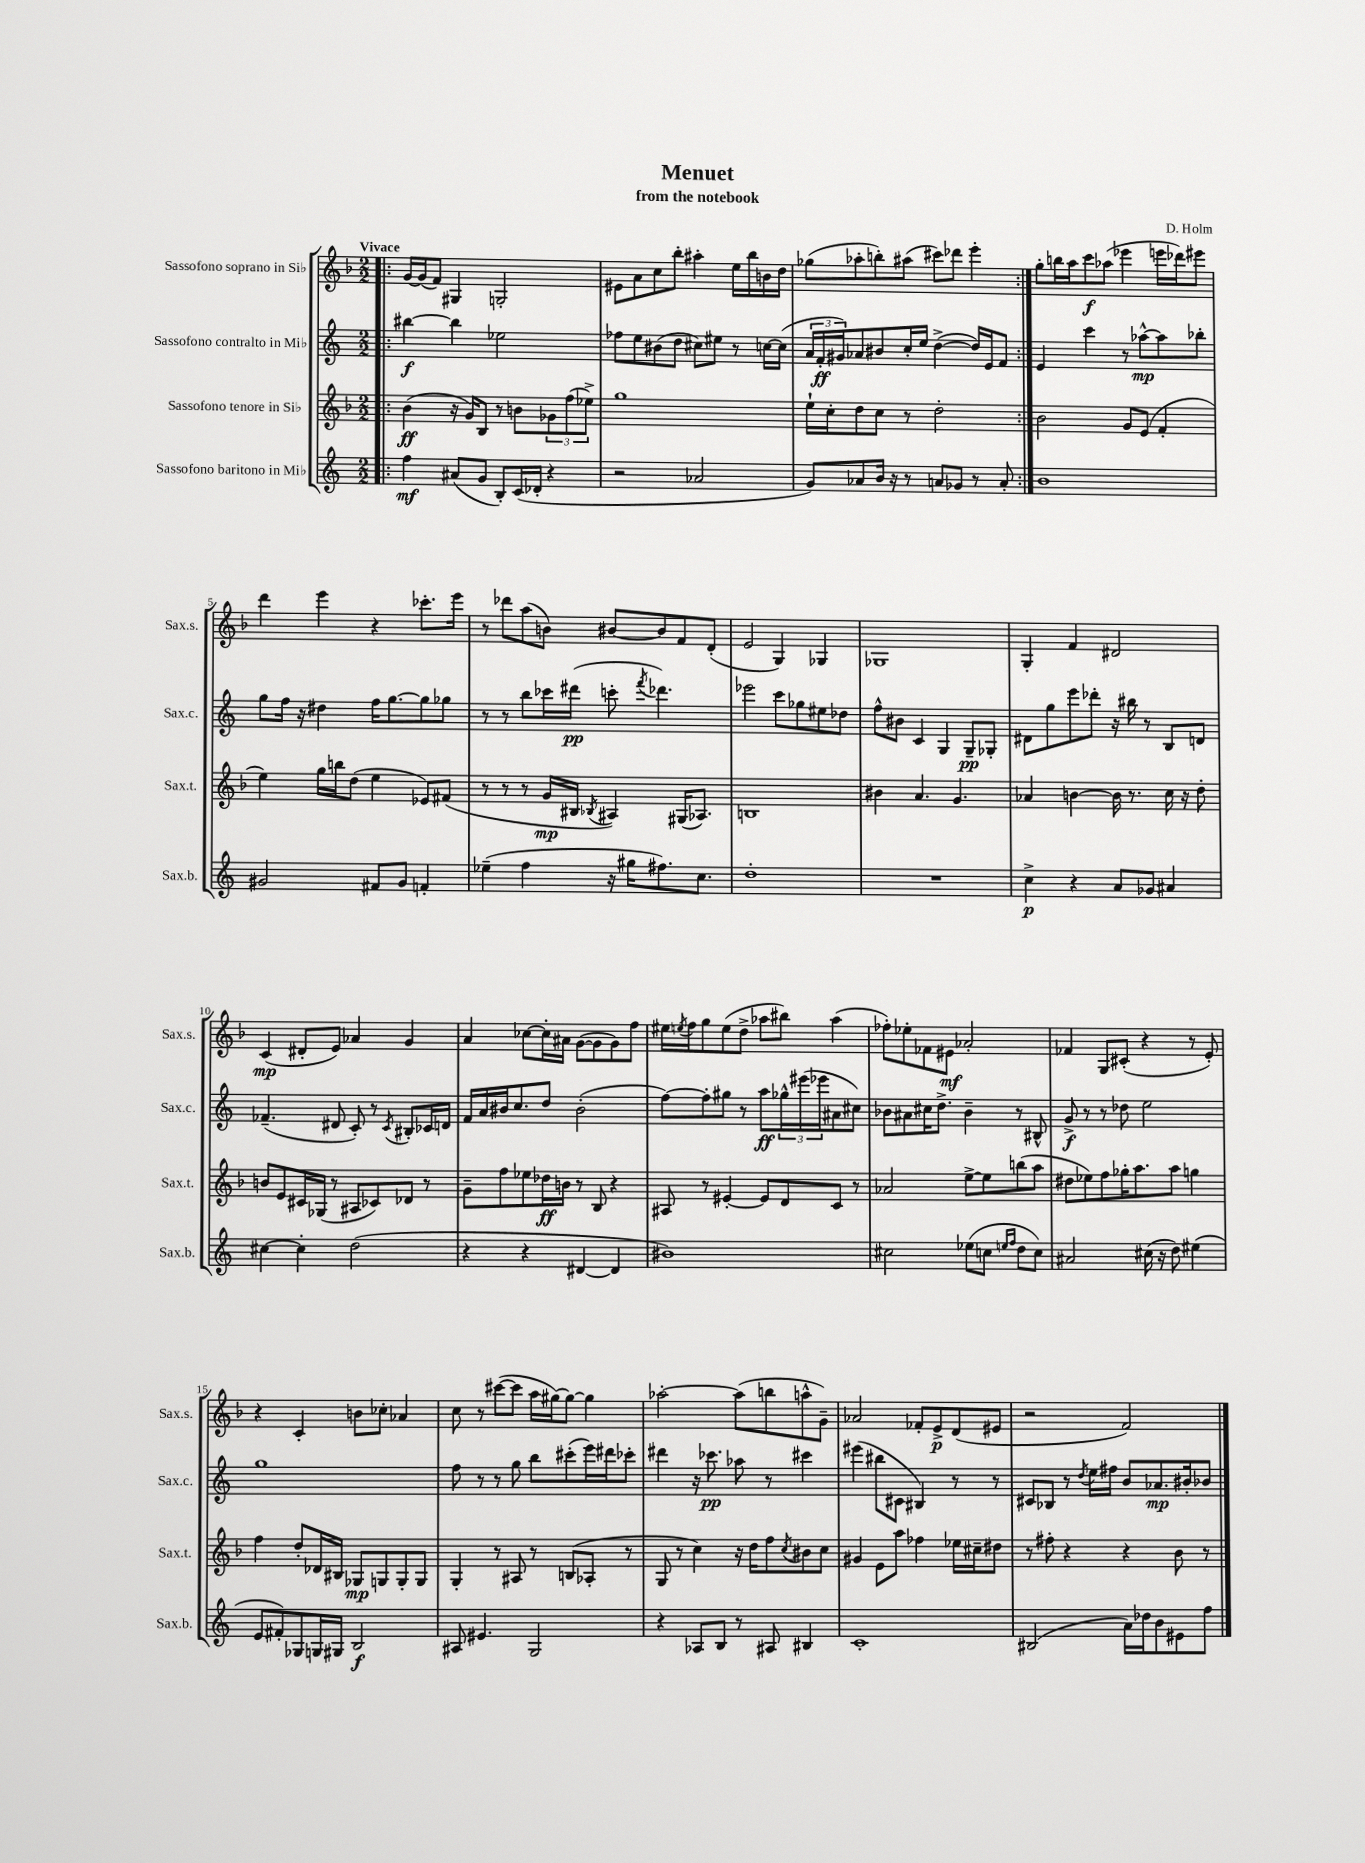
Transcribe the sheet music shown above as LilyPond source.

\header { title = "Menuet" composer = "D. Holm" subtitle = "from the notebook" }
<<
\new StaffGroup <<
\new Staff = "s0" \with { instrumentName = "Sassofono soprano in Sib" shortInstrumentName = "Sax.s." } {
    \clef treble \key f \major \numericTimeSignature \time 2/2 \tempo "Vivace"
    \repeat volta 2 { \bar ".|:" g'16~ g'16( f'8) gis4 g2-. |
    eis'8 a'8 c''8 bes''8-. ais''4-. e''16 bes''16 b'16 d''16 |
    ges''8( aes''8-. b''8-.) ais''8( cis'''8) des'''8 e'''4-. | }
    g''8-. b''16 a''16 c'''8\f aes''8( ees'''4 e'''16 des'''16) eis'''8 |
    d'''4 e'''4 r4 ces'''8.-. e'''16 |
    r8 des'''8 a''8( b'8) bis'8~ bis'8 f'8 d'8-.( |
    e'2 g4) ges4 |
    ges1 |
    g4-. f'4 dis'2 |
    c'4\mp( dis'8-. e'8) aes'4 g'4 |
    a'4 ces''8~ ces''16-. ais'16 g'8~( g'8 g'8) f''8 |
    eis''16 \acciaccatura { e''8 } f''16 g''8 e''8( d''8-> aes''8 bis''8) aes''4( |
    fes''8-.) ees''8-. fes'8 eis'8\mf aes'2-. |
    fes'4 g8 cis'8-.( r4 r8 e'8-.) |
    r4 c'4-. b'8 ces''8-. aes'4 |
    c''8 r8 cis'''8~( cis'''8 a''16 gis''16~) gis''8~ gis''4 |
    aes''2~-. aes''8( b''8 a''8-^ g'8--) |
    aes'2 fes'8-. e'8->\p d'8( eis'8 |
    r2 f'2) \bar "|." |
}
\new Staff = "s1" \with { instrumentName = "Sassofono contralto in Mib" shortInstrumentName = "Sax.c." } {
    \clef treble \key c \major \numericTimeSignature \time 2/2
    \repeat volta 2 { \bar ".|:" bis''4~\f bis''4 ees''2 |
    fes''8 e''8 bis'8( d''8 cis''8) eis''8 r8 c''16~ c''16( |
    \tuplet 3/2 { a'16 f'16-.\ff gis'16) } aes'8 bis'8 c''16-. e''16 d''4~->( d''16) e'16 f'8 | }
    e'4 c'''4 r8 aes''8~-^\mp aes''8 bes''8-. |
    g''8 f''16 r16 dis''4 f''16 g''8.~ g''8 ges''8 |
    r8 r8 b''8 ces'''16 dis'''16\pp( c'''8-. \acciaccatura { f'''8 } des'''4.) |
    ees'''2 c'''8 ges''8 eis''8 des''8 |
    f''8-^ bis'8 c'4 g4 g8--\pp ges8-. |
    dis'8 g''8 e'''8 des'''8-. r16 bis''16 r8 b8 d'8 |
    fes'4.--( dis'8 c'8-.) r8 \acciaccatura { c'8 } bis8-. ces'16 d'16 |
    f'16 a'16 bis'16 c''8. d''8 bis'2-.( |
    f''8~) f''8-. gis''8 r8 a''8\ff \tuplet 3/2 { ges''16-^ eis'''16( ees'''16 } ais'8 cis''8) |
    bes'8 ais'8 cis''16 d''8.-> bes'4-- r8 bis8-^ |
    g'8->\f r8 r8 des''8 e''2 |
    g''1 |
    f''8 r8 r8 g''8 b''8 cis'''8-.( e'''16) dis'''16 ces'''8-. |
    dis'''4 r16 ces'''8.\pp aes''8 r8 cis'''4 |
    eis'''4( bis''8 cis'8 bis4) r8 r8 |
    cis'8 bes8 r8 \acciaccatura { d''8 } e''16 fis''16 b'8 aes'8.\mp bis'16-. bes'8 \bar "|." |
}
\new Staff = "s2" \with { instrumentName = "Sassofono tenore in Sib" shortInstrumentName = "Sax.t." } {
    \clef treble \key f \major \numericTimeSignature \time 2/2
    \repeat volta 2 { \bar ".|:" bes'4\ff( r16 g'16) bes8 r8 b'8 \tuplet 3/2 { ges'8 f''8( ees''8->) } |
    g''1 |
    e''16-! c''16-. d''8 c''8 r8 d''2-. | }
    bes'2 g'8 e'8( f'4-. |
    e''4) g''16 b''16 d''8( e''4 ees'8) fis'8( |
    r8 r8 r8 g'16\mp bis16 \acciaccatura { bes8 } ais4) gis16( aes8.) |
    b1 |
    bis'4 a'4. g'4. |
    aes'4 b'4~ b'16 r8. c''16 r16 d''8-. |
    b'8 e'8 cis'16 ges16( r8 ais8 ces'8) des'8 r8 |
    g'8-- f''8 ees''8 des''16\ff b'16 r8 bes8 r4 |
    ais8 r8 eis'4~-. eis'8 d'8 c'8 r8 |
    aes'2 e''8~-> e''8 b''8( a''8 |
    dis''8 ees''8) f''8 ges''16-. a''8. a''8 g''4 |
    f''4 d''8-. des'16 bis16 ges8\mp g8 g8-. g8 |
    g4-. r8 ais8 r8 b8( aes8-. r8 |
    g8 r8 c''4) r16 d''16 f''8 \acciaccatura { c''8 } bis'8 c''8 |
    gis'4 e'8 a''8 fes''4 ees''16 cis''16-- dis''8 |
    r8 fis''8-. r4 r4 bes'8 r8 \bar "|." |
}
\new Staff = "s3" \with { instrumentName = "Sassofono baritono in Mib" shortInstrumentName = "Sax.b." } {
    \clef treble \key c \major \numericTimeSignature \time 2/2
    \repeat volta 2 { \bar ".|:" f''4\mf ais'8( g'8 b8-.) c'16( des'16-. r4 |
    r2 aes'2 |
    g'8) aes'8 b'16 r16 r8 a'8 ges'8 r8 a'8-. | }
    b'1 |
    gis'2 fis'8 gis'8 f'4-. |
    ees''4--( f''4 r16 gis''16 fis''8.) c''8. |
    d''1-. |
    R1 |
    c''4->\p r4 a'8 ges'8 ais'4 |
    cis''4~ cis''4-. d''2( |
    r4 r4 dis'4~ dis'4 |
    bis'1) |
    cis''2 ees''8( c''8 \grace { e''16 f''16 } d''8 c''8) |
    ais'2 cis''16( r16 d''8) eis''4( |
    e'8 fis'8-.) ges8 g16 gis16 b2\f |
    ais8 eis'4. g2 |
    r4 aes8 b8 r8 ais8 bis4 |
    c'1-. |
    bis2( a'16) des''16 b'8 eis'8 f''8 \bar "|." |
}
>>
>>
